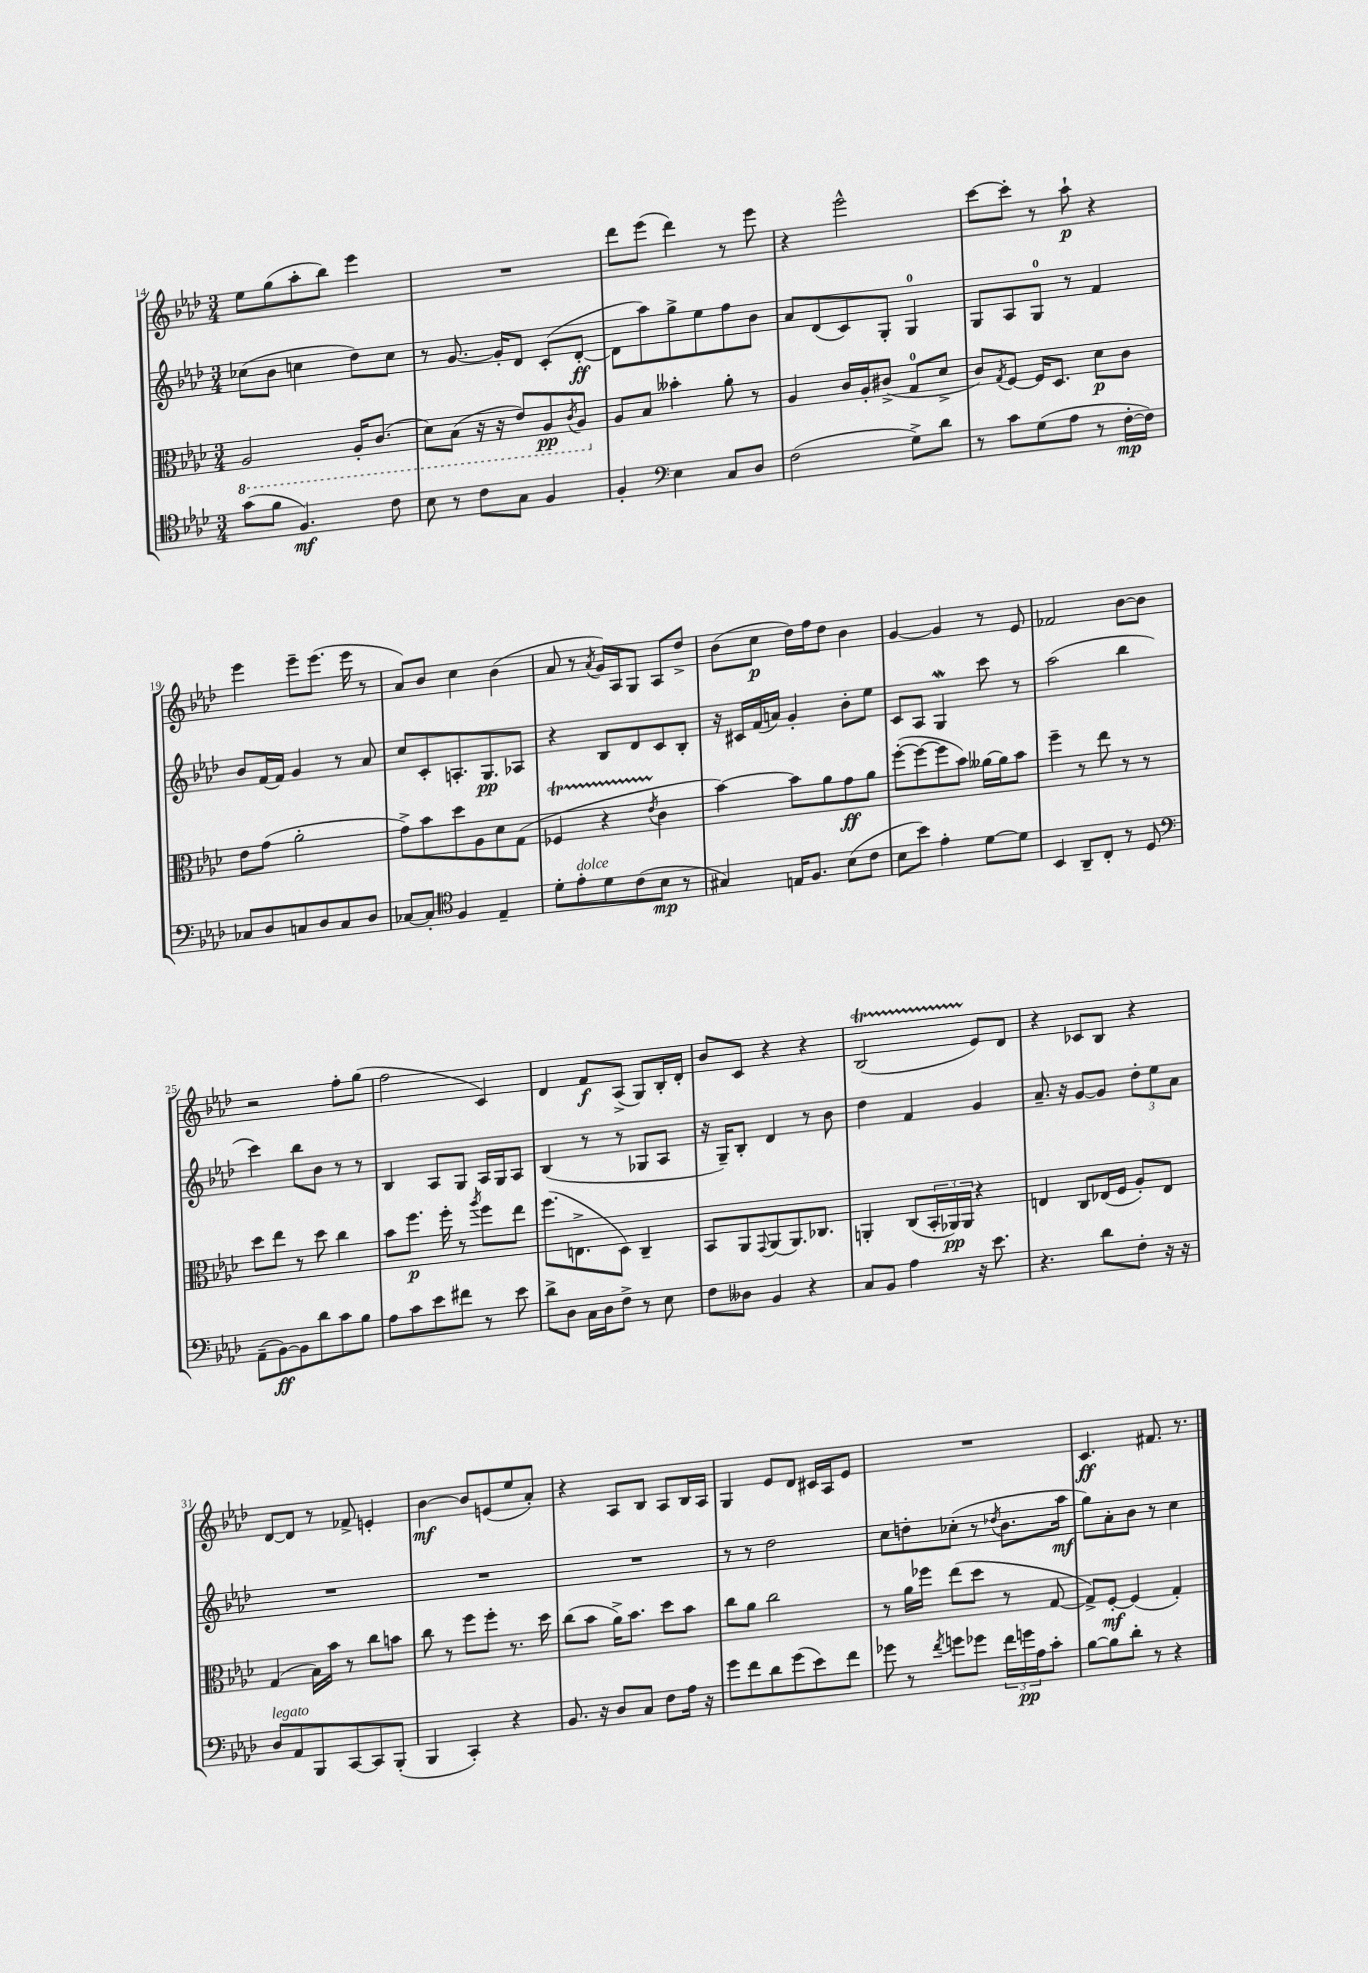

**kern	**kern	**kern	**kern
*staff4	*staff3	*staff2	*staff1
*clefC4	*clefC3	*clefG2	*clefG2
*k[b-e-a-d-]	*k[b-e-a-d-]	*k[b-e-a-d-]	*k[b-e-a-d-]
*M3/4	*M3/4	*M3/4	*M3/4
(8g	2AA-	(8cc-	8ee-
8f	.	8b-	(8gg
4.F)	.	4cc	8aa-'
.	.	.	8bb-)
.	16AA-'	8dd-)	4eee-
.	(8.C	.	.
8c	.	8cc	.
=	=	=	=
8B-	8D-)	8r	2.r
8r	(8BB-	[8.g	.
8c	16r	.	.
.	16r	16g']	.
8G	8E-)	8d-	.
4F	8AA-	(8c'	.
.	8qC	.	.
.	8AA-	[8d-'	.
=	=	=	=
4F'	8A-	8d-]	8ddd-
.	8B-	8aa-)	(8eee-
*clefF4	*	*	*
4E-	4b--'	8gg^	4ddd-)
.	.	8ee-	.
8C	8a-'	8ff	8r
8D-	8r	8b-	8eee-
=	=	=	=
(2F	4A-	8a-	4r
.	.	(8d-	.
.	16c	8c)	2eee-^^
.	16A-'	.	.
.	(8c#^	8G'	.
8G^)	8G	4G	.
8d-	8d-^	.	.
=	=	=	=
8r	8c)	8G	[8ccc
.	8qG	.	.
8c	[8F	8A-	8ccc']
(8G	16F]	8G	8r
.	8.D-	.	.
8A-	.	8r	8aa-`
8r	8d-	4f	4r
[16F'	8c	.	.
16F])	.	.	.
=	=	=	=
8C-	8e-	8b-	4eee-
8D-	(8g	[16f	.
.	.	16f]	.
8C	2a-'	4g	8eee-~
8D-	.	.	(8.eee-
8C	.	8r	.
.	.	.	16eee-
8D-	.	8a-	8r
=	=	=	=
[8C-	8g^)	8cc	8a-)
8C-']	8b-	8c'	8b-
*clefC4	*	*	*
4F	8dd-	8.A'	4cc
.	8A-	.	.
.	.	8.G	.
4E-~	8d-	.	(4b-
.	(8G	8A-	.
=	=	=	=
8d-'	4F-	4r	8a-
8e-'	.	.	8r
.	.	.	8qa-
8d-	4r	8B-	16g)
.	.	.	16A-
(8c	.	8d-	8G
.	8qe-	.	.
8B-	4c	8c	8A-
8r	.	8B-'	8dd-^
=	=	=	=
4G#)	[4b-)	16r	(8b-
.	.	16c#	.
.	.	(16f	8cc
.	.	16a)	.
16E	8b-]	4g'	16dd-)
8.F	.	.	16ff
.	8a-	.	8dd-
(8B-	8g	8b-'	4b-
8c	8a-	8ee-	.
=	=	=	=
8B-	([8ff'	8c	[4g
8b-)	8ff_	8A-	.
4e-'	8ff]	4G	4g]
.	8b-)	.	.
[8d-	[16a--	8ccc	8r
.	16a--]	.	.
8d-]	8b-	8r	8e-
=	=	=	=
4BB-	4ff~	(2aa-	2f-
8AA-~	8r	.	.
8C'	8ee-	.	.
8r	8r	4bb-	[8b-
8D-	8r	.	8b-]
=	=	=	=
*clefF4	*	*	*
(8AA-~	8dd-	4ccc)	2r
[8BB-)	8ee-	.	.
8BB-]	8r	8bb-	.
8d-	8dd-	8b-	.
8c	4cc	8r	8ff'
8B-	.	8r	(8gg
=	=	=	=
8A-	8b-	4B-	2ff
8c	8.ff	.	.
8e-	.	8A-	.
.	16ff'	.	.
8f#	8r	8G	.
.	8qaa-	.	.
8r	8ff	16A-	4c)
.	.	16G	.
8e-	8ee-	8A-	.
=	=	=	=
8d-^	(8.ff	(4B-	4d-
8D-	.	.	.
.	8.E^	.	.
16C	.	8r	8f
16D-	.	.	.
8F^	8D-)	8r	(8A-^
8r	4C~	8G-	8G)
8E-	.	8A-	16B-'
.	.	.	16d-'
=	=	=	=
8F	8BB-	16r	8b-
.	.	16G~)	.
8D--	8AA-	8B-'	8c
.	8qqGG	.	.
4BB-	(8AA-	4d-	4r
.	8.AA-)	.	.
4r	.	8r	4r
.	8.C-	.	.
.	.	8b-	.
=	=	=	=
8C	4AA'	4dd-	(2B-
8BB-	.	.	.
4A-	(8C	4f	.
.	24BB-'	.	.
.	24AA-)	.	.
.	24AA-	.	.
16r	4r	4g	8e-)
8.e-	.	.	.
.	.	.	8d-
=	=	=	=
4.r	4E	8.a-~	4r
.	.	16r	.
.	8C	[8g	8c-
8d-	(16E-	8g]	8B-
.	16F	.	.
8F'	8A-')	12dd-'	4r
.	.	12ee-	.
16r	8E-	.	.
.	.	12a-	.
16r	.	.	.
=	=	=	=
8D-	(4G	2.r	[8d-
8AA-	.	.	8d-]
8BBB-	16B-)	.	8r
.	16b-	.	.
[8CC	8r	.	8f-^
8CC]	8cc	.	4e'
(8BBB-'	8b	.	.
=	=	=	=
4BBB-	8cc	2.r	[4b-
.	8r	.	.
4CC')	8ff	.	8b-]
.	8ff'	.	(8e
4r	8.r	.	8ee-
.	.	.	8a-')
.	16dd-	.	.
=	=	=	=
8.BB-	(8cc	2.r	4r
.	8b-	.	.
16r	.	.	.
8D-	16a-^)	.	8A-
.	8.b-	.	.
8C	.	.	8B-
8F	8dd-	.	8A-
16A-	8b-	.	16B-
16r	.	.	16A-
=	=	=	=
8g	8cc	8r	4G
8f	8a-	8r	.
8d-	2cc	2dd-	8e-
(8g	.	.	8d-
8e-)	.	.	16c#
.	.	.	16A-
8f	.	.	8e-
=	=	=	=
8g-	8r	8cc	2.r
8r	16a-	8dd'	.
.	16ff-	.	.
8qf	.	.	.
8g	(8ee-	(8cc-'	.
8g-	8dd-	8r	.
.	.	8qdd-	.
24f	8r	8.b-	.
24g	.	.	.
24A-	.	.	.
8c'	[8G	.	.
.	.	16aa-	.
=	=	=	=
[8B-	8G^])	8gg)	4.c
8B-]	[8F'	8a-'	.
8d-'	(4F]	8b-	.
8r	.	8r	8.f#
4r	4G')	4cc	.
.	.	.	8.r
==	==	==	==
*-	*-	*-	*-
